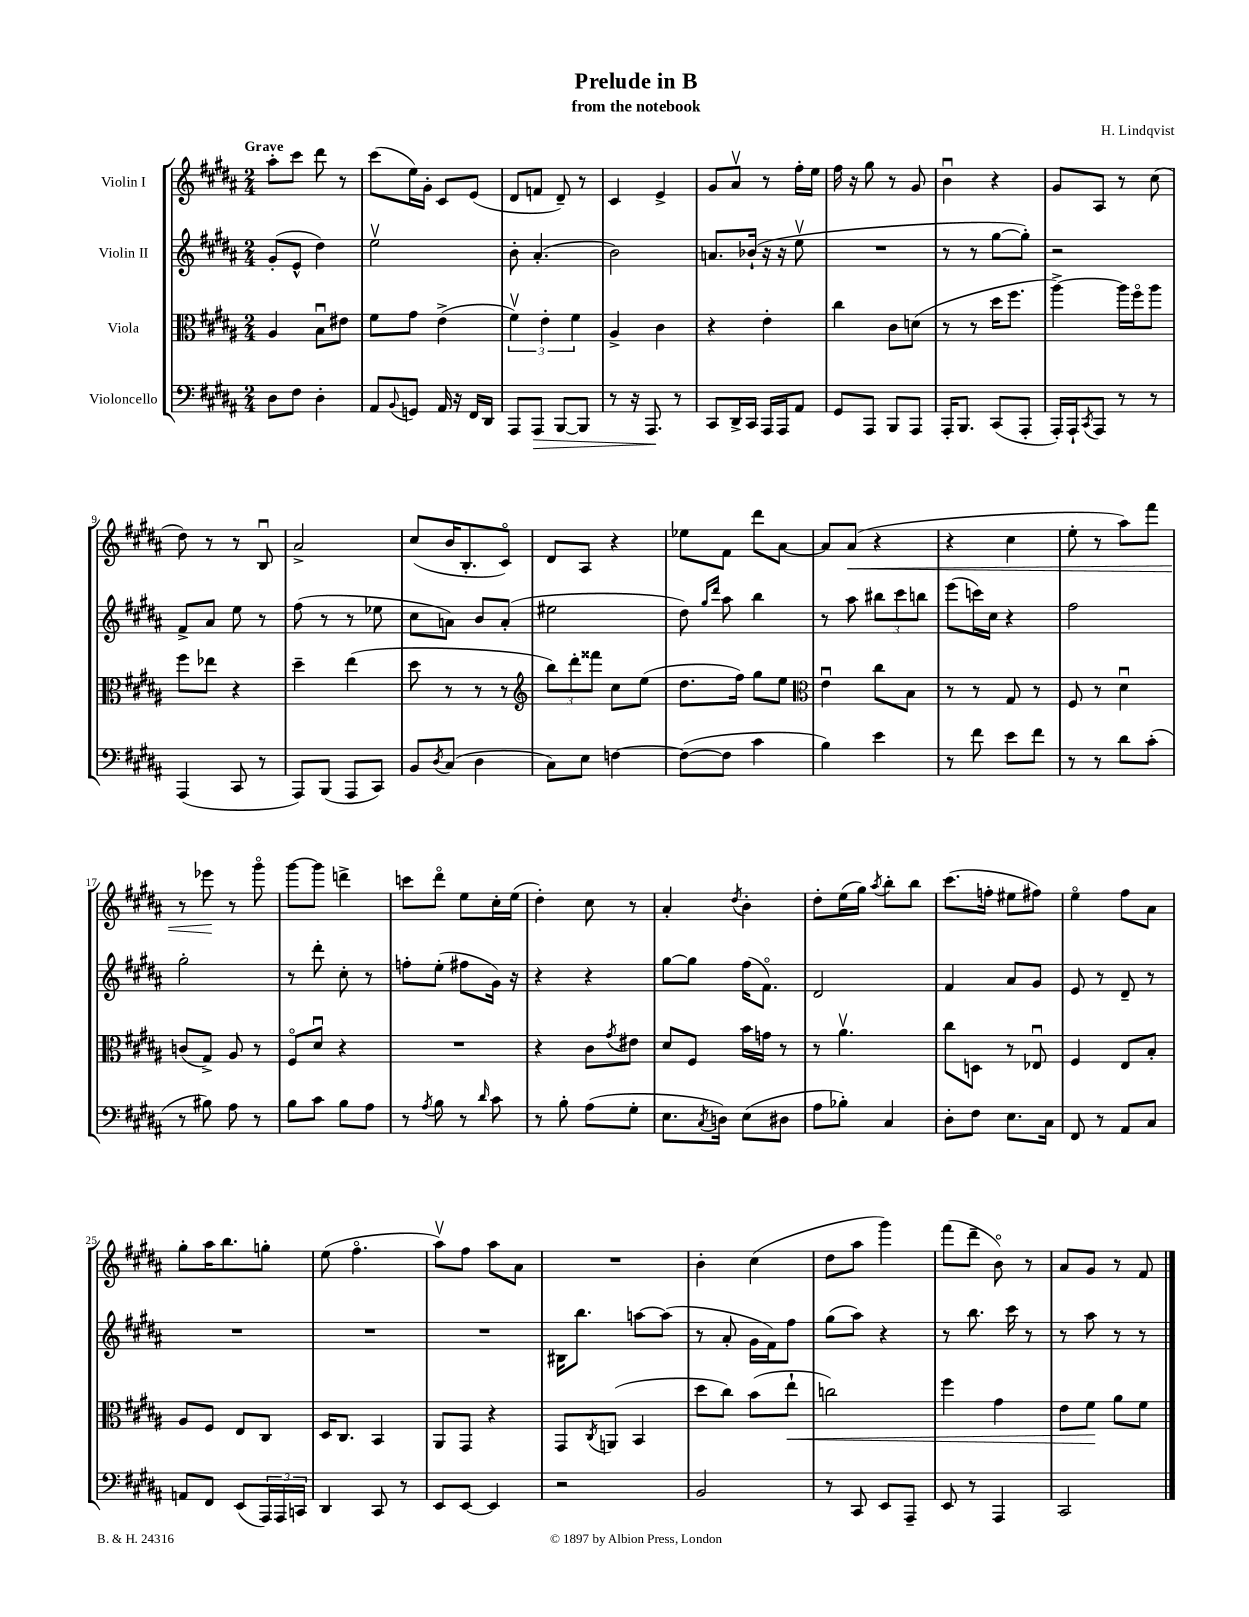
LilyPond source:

\header { title = "Prelude in B" composer = "H. Lindqvist" subtitle = "from the notebook" }
<<
\new StaffGroup <<
\new Staff = "s0" \with { instrumentName = "Violin I" } {
    \clef treble \key b \major \numericTimeSignature \time 2/4 \tempo "Grave"
    ais''8-. cis'''8 dis'''8 r8 |
    cis'''8( e''16) gis'16-. cis'8 e'8( |
    dis'8 f'8 dis'8--) r8 |
    cis'4 e'4-> |
    gis'8 ais'8\upbow r8 fis''16-. e''16 |
    fis''16 r16 gis''8 r8 gis'8 |
    b'4\downbow r4 |
    gis'8 ais8 r8 cis''8( |
    dis''8) r8 r8 b8\downbow |
    ais'2-> |
    cis''8( b'16 b8.-. cis'8\flageolet) |
    dis'8 ais8 r4 |
    ees''8 fis'8 dis'''8 ais'8~ |
    ais'8 ais'8\<( r4 |
    r4 cis''4 |
    e''8-. r8 ais''8) fis'''8 |
    r8 ees'''8\! r8 gis'''8\flageolet |
    gis'''8~ gis'''8 d'''4-> |
    c'''8 dis'''8\flageolet e''8 cis''16-. e''16( |
    dis''4-.) cis''8 r8 |
    ais'4-. \acciaccatura { dis''8 } b'4-. |
    dis''8-. e''16( gis''16) \acciaccatura { ais''8 } b''8-. b''8 |
    cis'''8.( f''16-. eis''8 fis''8) |
    e''4\flageolet fis''8 ais'8 |
    gis''8-. ais''16 b''8. g''8-. |
    e''8( fis''4.\flageolet |
    ais''8\upbow) fis''8 ais''8 ais'8 |
    R2 |
    b'4-. cis''4( |
    dis''8 ais''8 gis'''4) |
    fis'''8( dis'''8-- b'8\flageolet) r8 |
    ais'8 gis'8 r8 fis'8 \bar "|." |
}
\new Staff = "s1" \with { instrumentName = "Violin II" } {
    \clef treble \key b \major \numericTimeSignature \time 2/4
    gis'8-.( e'8-^ dis''4) |
    e''2\upbow |
    b'8-. ais'4.-.( |
    b'2) |
    a'8. bes'16-!( r16 r16 e''8\upbow |
    R2 |
    r8 r8 gis''8~ gis''8-.) |
    r2 |
    fis'8-> ais'8 e''8 r8 |
    fis''8( r8 r8 ees''8 |
    cis''8 a'8) b'8 a'8-.( |
    eis''2 |
    dis''8) \grace { gis''16 dis'''16 } ais''8 b''4 |
    r8 ais''8 \tuplet 3/2 { bis''8 cis'''8 b''8 } |
    e'''8( c'''16) cis''16 r4 |
    fis''2 |
    gis''2-. |
    r8 dis'''8-. cis''8-. r8 |
    f''8-. e''8-.( fis''8 gis'16) r16 |
    r4 r4 |
    gis''8~ gis''8 fis''16( fis'8.\flageolet) |
    dis'2 |
    fis'4 ais'8 gis'8 |
    e'8 r8 dis'8-- r8 |
    R2 |
    R2 |
    R2 |
    bis16 b''8. a''8~ a''8( |
    r8 ais'8-. gis'16 fis'16) fis''8 |
    gis''8( ais''8) r4 |
    r8 b''8. cis'''16 r8 |
    r8 ais''8 r8 r8 \bar "|." |
}
\new Staff = "s2" \with { instrumentName = "Viola" } {
    \clef alto \key b \major \numericTimeSignature \time 2/4
    ais4 b8\downbow eis'8 |
    fis'8 gis'8 e'4->( |
    \tuplet 3/2 { fis'4\upbow) e'4-. fis'4 } |
    ais4-> cis'4 |
    r4 e'4-. |
    cis''4 cis'8 d'8( |
    r8 r8 dis''16 fis''8. |
    ais''4~->) ais''16 fis''16\flageolet ais''8 |
    fis''8 ees''8 r4 |
    dis''4-- e''4( |
    dis''8 r8 r8 r8 |
    \clef treble \tuplet 3/2 { b''8) dis'''8-. fisis'''8 } cis''8 e''8( |
    dis''8. fis''16) gis''8 e''8 |
    \clef alto e'4\downbow cis''8 b8 |
    r8 r8 gis8 r8 |
    fis8 r8 dis'4\downbow |
    c'8( gis8->) ais8 r8 |
    fis8\flageolet dis'8\downbow r4 |
    R2 |
    r4 cis'8 \acciaccatura { gis'8 } eis'8 |
    dis'8 fis8 b'16 g'16 r8 |
    r8 ais'4.\upbow |
    cis''8 d8 r8 ees8\downbow |
    fis4 e8 b8-. |
    ais8 fis8 e8 cis8 |
    dis16 cis8. b,4 |
    ais,8 gis,8 r4 |
    gis,8 \acciaccatura { cis8 } a,8( b,4 |
    dis''8 cis''8) b'8( e''8-!\< |
    c''2) |
    fis''4 gis'4 |
    e'8 fis'8\! ais'8 fis'8 \bar "|." |
}
\new Staff = "s3" \with { instrumentName = "Violoncello" } {
    \clef bass \key b \major \numericTimeSignature \time 2/4
    dis8 fis8 dis4-. |
    ais,8 \appoggiatura { b,8 } g,8 ais,16 r16 fis,16 dis,16 |
    ais,,8 ais,,8\> b,,8~ b,,8 |
    r8 r16 ais,,8.\! r8 |
    cis,8 dis,16-> cis,16 ais,,16 ais,,16 ais,8 |
    gis,8 ais,,8 b,,8 ais,,8 |
    ais,,16-. b,,8. cis,8( ais,,8-. |
    ais,,16-.) ais,,16-! \acciaccatura { cis,8 } ais,,8 r8 r8 |
    ais,,4( cis,8 r8 |
    ais,,8) b,,8( ais,,8 cis,8) |
    b,8 \acciaccatura { dis8 } cis8( dis4 |
    cis8) e8 f4~ |
    f8~( f8 cis'4 |
    b4) e'4 |
    r8 fis'8 e'8 fis'8 |
    r8 r8 dis'8 cis'8-.( |
    r8 bis8) ais8 r8 |
    b8 cis'8 b8 ais8 |
    r8 \acciaccatura { ais8 } b8 r8 \grace { dis'16 } cis'8 |
    r8 b8-. ais8( gis8-. |
    e8. \acciaccatura { cis8 } d16) e8( dis8 |
    ais8 bes8-.) cis4 |
    dis8-. fis8 e8. cis16 |
    fis,8 r8 ais,8 cis8 |
    a,8 fis,8 e,8( \tuplet 3/2 { ais,,16) ais,,16 c,16 } |
    dis,4 cis,8 r8 |
    e,8 e,8~ e,4 |
    r2 |
    b,2 |
    r8 cis,8 e,8 ais,,8-- |
    e,8 r8 ais,,4 |
    cis,2 \bar "|." |
}
>>
>>
